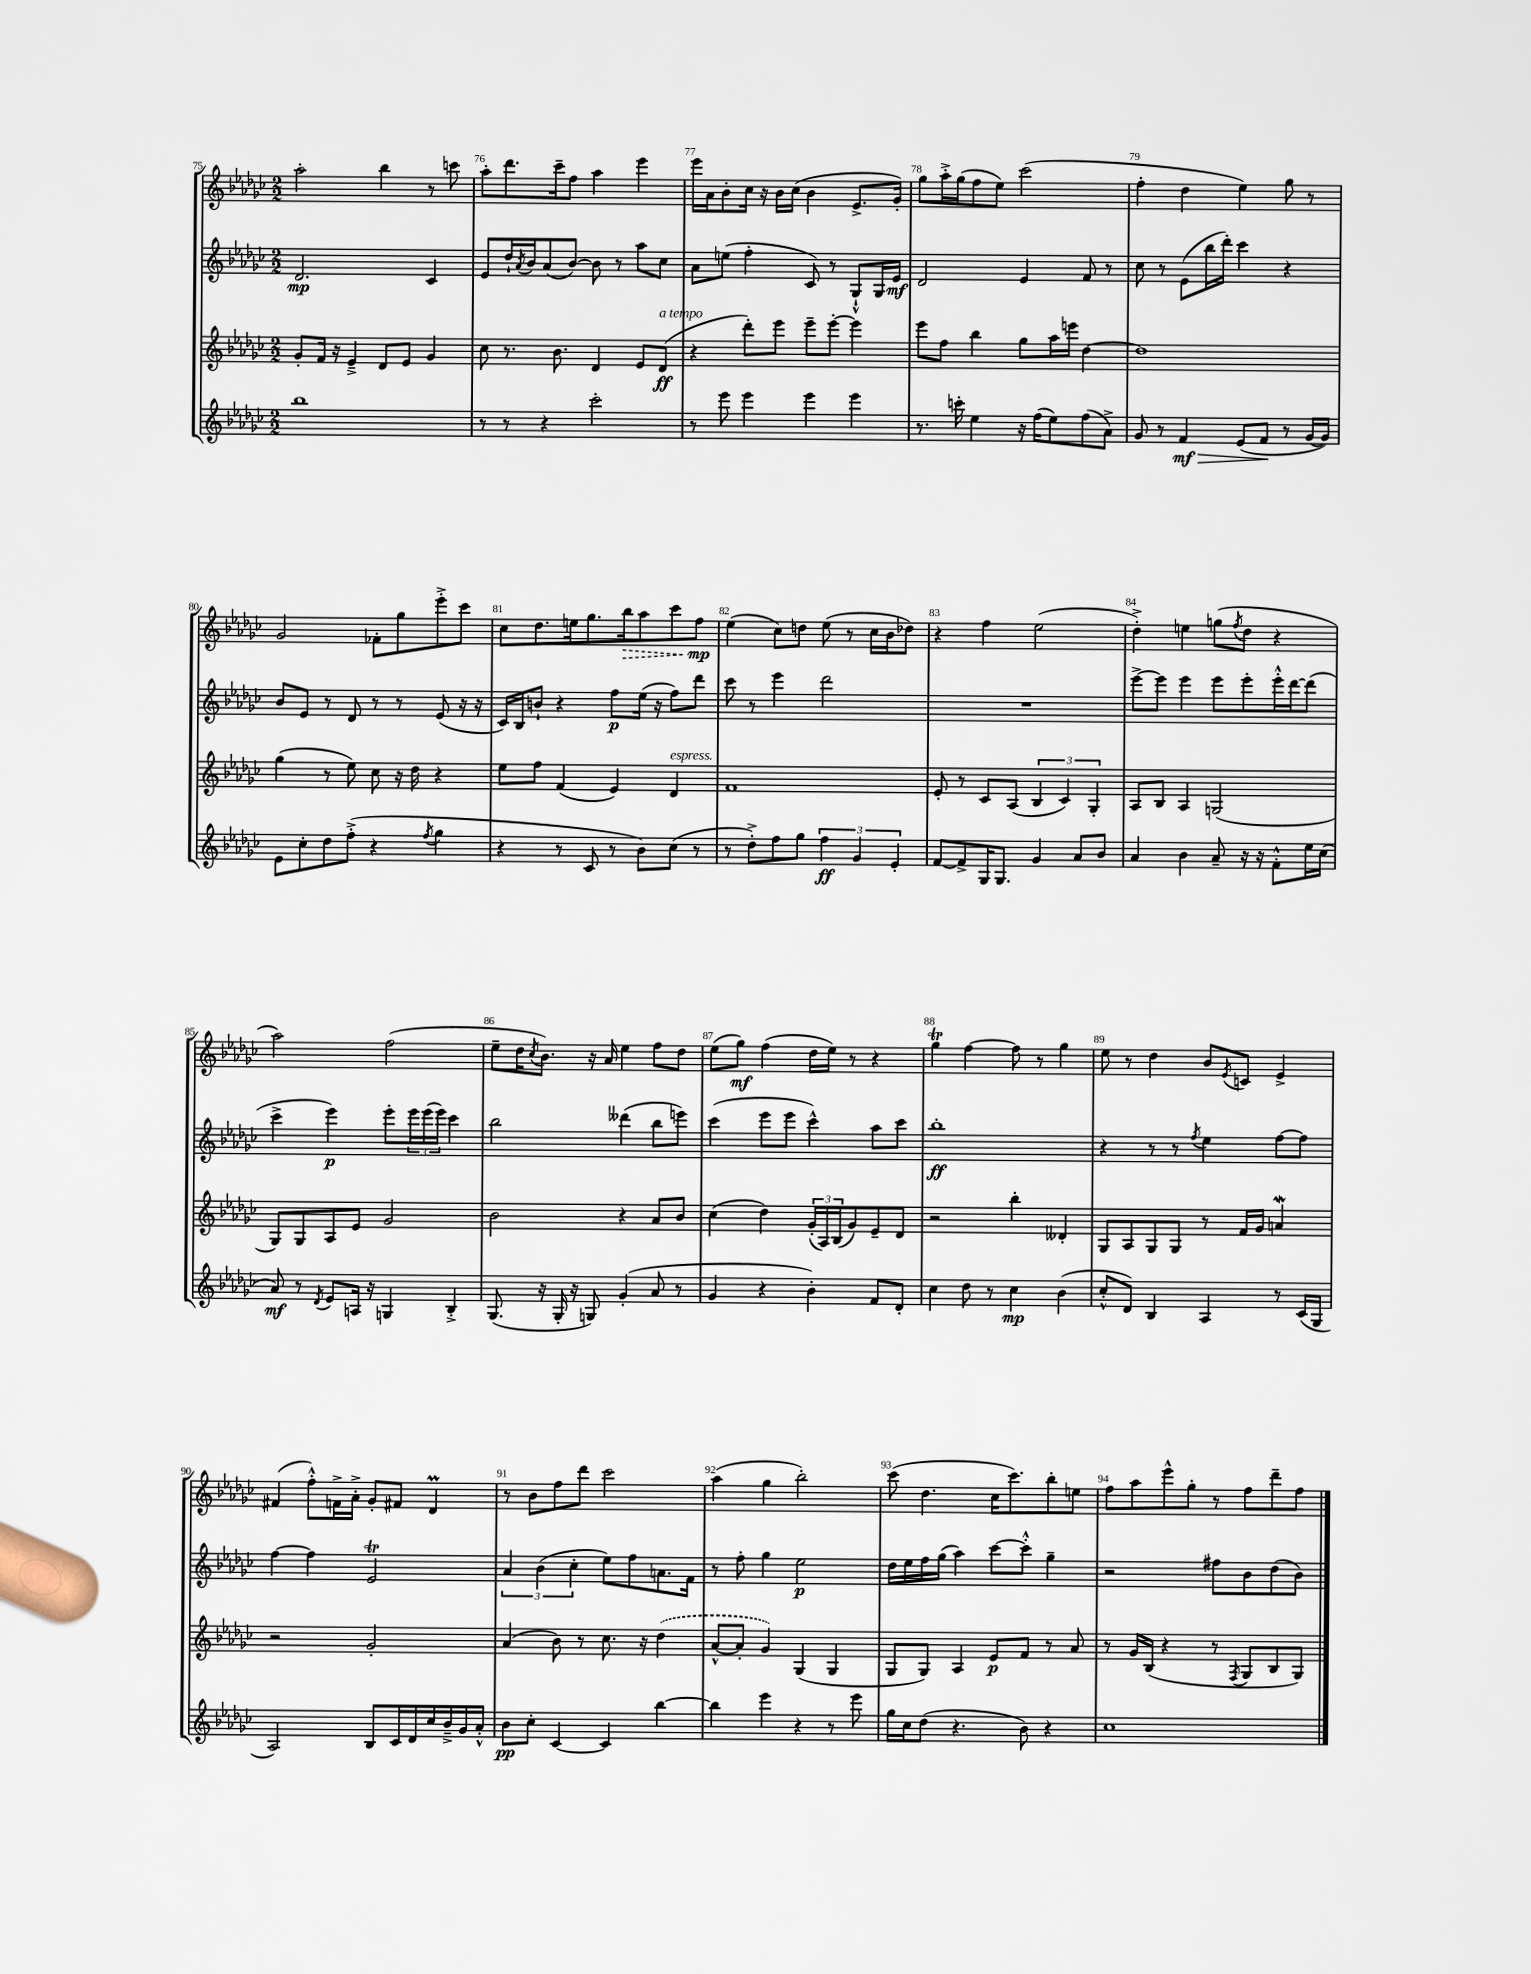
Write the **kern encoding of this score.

**kern	**dynam	**kern	**dynam	**kern	**dynam	**kern	**dynam
*part4	*part4	*part3	*part3	*part2	*part2	*part1	*part1
*staff4	*staff4	*staff3	*staff3	*staff2	*staff2	*staff1	*staff1
*clefG2	*	*clefG2	*	*clefG2	*	*clefG2	*
*k[b-e-a-d-g-c-]	*	*k[b-e-a-d-g-c-]	*	*k[b-e-a-d-g-c-]	*	*k[b-e-a-d-g-c-]	*
*M2/2	*	*M2/2	*	*M2/2	*	*M2/2	*
=75	=75	=75	=75	=75	=75	=75	=75
1bb-	.	8g-'/L	.	2.d-/	mp	2aa-'\	.
.	.	16f/Jk	.	.	.	.	.
.	.	16r	.	.	.	.	.
.	.	4e-~^/	.	.	.	.	.
.	.	8d-/L	.	.	.	4bb-\	.
.	.	8e-/J	.	.	.	.	.
.	.	4g-/	.	4c-/	.	8r	.
.	.	.	.	.	.	8cccn\	.
=76	=76	=76	=76	=76	=76	=76	=76
8r	.	8cc-\	.	8e-/L	.	8aa-'\L	.
8r	.	8.r	.	16dd-`/L	.	8.ddd-\	.
.	.	.	.	8qa-/	.	.	.
.	.	.	.	16b-/J	.	.	.
4r	.	.	.	(8a-/	.	.	.
.	.	8.b-\	.	.	.	16ccc-~\k	.
.	.	.	.	[8b-/J)	.	8ff\J	.
2ccc-'\	.	4d-/	.	8b-\]	.	4aa-\	.
.	.	.	.	8r	.	.	.
.	.	8e-/L	.	8aa-\L	.	4eee-\	.
!	!	!LO:TX:a:i:t=a tempo	!	!	!	!	!
.	.	(8d-/J	ff	8cc-\J	.	.	.
=77	=77	=77	=77	=77	=77	=77	=77
8r	.	4r	.	8a-\L	.	16eee-\LL	.
.	.	.	.	.	.	16a-\J	.
8eee-\	.	.	.	(8een\J	.	8b-'\	.
4eee-\	.	8ddd-'\L)	.	4ff'\	.	16cc-\Jk	.
.	.	.	.	.	.	16r	.
.	.	8eee-\J	.	.	.	16b-\LL	.
.	.	.	.	.	.	(16cc-\JJ	.
4eee-\	.	8eee-~\L	.	8c-/)	.	4b-\	.
.	.	[8eee-'\J	.	8r	.	.	.
4eee-\	.	4eee-\]	.	8G-`^^/L	.	8.e-^/L	.
.	.	.	.	16G-/L	.	.	.
.	.	.	.	16e-/JJ	mf	16g-'/Jk)	.
=78	=78	=78	=78	=78	=78	=78	=78
8.r	.	8eee-\L	.	2d-/	.	8gg-\L	.
.	.	8ff\J	.	.	.	16aa-'^\L	.
16cccn'\	.	.	.	.	.	(16gg-\J	.
4ee-\	.	4bb-\	.	.	.	8ff\	.
.	.	.	.	.	.	8ee-\J)	.
16r	.	8gg-\L	.	4e-/	.	(2ccc-\	.
(16ff\KL	.	.	.	.	.	.	.
8ee-\)	.	16aa-\L	.	.	.	.	.
.	.	16eeen\JJ	.	.	.	.	.
(8ff\	.	[4dd-\	.	8f/	.	.	.
8a-^\J)	.	.	.	8r	.	.	.
=79	=79	=79	=79	=79	=79	=79	=79
8g-/	.	1dd-]	.	8cc-\	.	4ff'\	.
8r	.	.	.	8r	.	.	.
!	!LO:HP:b	!	!	!	!	!	!
4f/	> mf	.	.	(8e-\L	.	4dd-\	.
.	.	.	.	16bb-\L	.	.	.
.	.	.	.	16ddd-'\JJ)	.	.	.
(8e-/L	.	.	.	4ccc-\	.	4ee-\)	.
8f/J	.	.	.	.	.	.	.
8r	]	.	.	4r	.	8gg-\	.
[16g-/LL	.	.	.	.	.	8r	.
16g-/JJ])	.	.	.	.	.	.	.
!!LO:LB:g=z
=80	=80	=80	=80	=80	=80	=80	=80
8e-\L	.	(4gg-\	.	8b-/L	.	2g-/	.
8cc-'\	.	.	.	8e-/J	.	.	.
8dd-\	.	8r	.	8r	.	.	.
(8ff'^\J	.	8ee-\)	.	8d-/	.	.	.
4r	.	8cc-\	.	8r	.	8f-X'\L	.
.	.	16r	.	8r	.	8gg-\	.
.	.	16dd-\	.	.	.	.	.
8qff/	.	.	.	.	.	.	.
4gg-\	.	4r	.	(8e-/	.	8eee-'^\	.
.	.	.	.	16r	.	8ccc-\J	.
.	.	.	.	16r	.	.	.
=81	=81	=81	=81	=81	=81	=81	=81
4r	.	8ee-\L	.	16c-/LL)	.	8cc-\L	.
.	.	.	.	16B-/J	.	.	.
.	.	8ff\J	.	8bn`/J	.	8.dd-\	.
8r	.	(4f/	.	4r	.	.	.
.	.	.	.	.	.	16een\k	.
8c-/	.	.	.	.	.	8.gg-\	.
8r	.	4e-/)	.	8ff\L	p	.	.
!	!	!	!	!	!	!	!LO:HP:b
.	.	.	.	.	.	16bb-\k	>
8b-\L)	.	.	.	(16ee-\Jk	.	8aa-\	.
.	.	.	.	16r	.	.	.
!	!	!LO:TX:a:i:t=espress.	!	!	!	!	!
(8cc-\J	.	4d-/	.	8ff\L)	.	8ccc-\	.
8r	.	.	.	8ddd-\J	.	8ff\J	mp
.	.	.	.	.	.	.	]
=82	=82	=82	=82	=82	=82	=82	=82
8r	.	1f	.	8ccc-\	.	(4ee-\	.
8dd-'^\L)	.	.	.	8r	.	.	.
8ff\	.	.	.	4eee-\	.	8cc-\L)	.
8gg-\J	.	.	.	.	.	8ddn\J	.
6ff\	ff	.	.	2ddd-\	.	(8ee-\	.
.	.	.	.	.	.	8r	.
6g-/	.	.	.	.	.	.	.
.	.	.	.	.	.	16cc-\LL	.
.	.	.	.	.	.	16b-\J	.
6e-'/	.	.	.	.	.	.	.
.	.	.	.	.	.	8dd-X\J)	.
=83	=83	=83	=83	=83	=83	=83	=83
[8f/L	.	8e-'/	.	1r	.	4r	.
8f^/]	.	8r	.	.	.	.	.
16G-/K	.	8c-/L	.	.	.	4ff\	.
8.G-/J	.	.	.	.	.	.	.
.	.	(8A-/J	.	.	.	.	.
4g-/	.	6B-/	.	.	.	(2ee-\	.
.	.	6c-/)	.	.	.	.	.
8a-/L	.	.	.	.	.	.	.
.	.	6G-'/	.	.	.	.	.
8b-/J	.	.	.	.	.	.	.
=84	=84	=84	=84	=84	=84	=84	=84
4a-/	.	8A-/L	.	[8eee-^\L	.	4dd-'^\)	.
.	.	8B-/J	.	8eee-\J]	.	.	.
4b-\	.	4A-/	.	4eee-\	.	4een\	.
8a-~/	.	(2Gn/	.	8eee-\L	.	(8ggn\L	.
.	.	.	.	.	.	8qff/	.
16r	.	.	.	8eee-'\	.	8dd-\J	.
16r	.	.	.	.	.	.	.
8f'^^\L	.	.	.	16eee-'^^\L	.	4r	.
.	.	.	.	[16ddd-\J	.	.	.
16ee-\L	.	.	.	(8ddd-\J]	.	.	.
(16cc-\JJ	.	.	.	.	.	.	.
!!LO:LB:g=z
=85	=85	=85	=85	=85	=85	=85	=85
8a-/)	mf	8G-/L)	.	4ccc-^\	.	2aa-\)	.
8r	.	8G-/	.	.	.	.	.
8qd-/	.	.	.	.	.	.	.
8e-/L	.	8A-/	.	4eee-\)	p	.	.
16An/Jk	.	8e-/J	.	.	.	.	.
16r	.	.	.	.	.	.	.
4Gn/	.	2g-/	.	8eee-'\L	.	(2ff\	.
.	.	.	.	24eee-\L	.	.	.
.	.	.	.	(24eee-\	.	.	.
.	.	.	.	24eee-\JJ)	.	.	.
4B-'^/	.	.	.	4ccc-\	.	.	.
=86	=86	=86	=86	=86	=86	=86	=86
(8.G-/	.	2b-\	.	2bb-\	.	8ee-~\L	.
.	.	.	.	.	.	16dd-\K	.
.	.	.	.	.	.	8qcc-/	.
16r	.	.	.	.	.	8.b-\J)	.
16G-'/	.	.	.	.	.	.	.
16r	.	.	.	.	.	.	.
8Gn/)	.	.	.	.	.	16r	.
.	.	.	.	.	.	16a-/	.
(4g-'/	.	4r	.	(4ddd--X\	.	4ee-\	.
8a-/	.	8a-/L	.	8bb-\L	.	8ff\L	.
8r	.	8b-/J	.	8eeen\J)	.	8dd-\J	.
=87	=87	=87	=87	=87	=87	=87	=87
4g-/	.	(4cc-\	.	(4ccc-\	.	(8ee-\L	.
.	.	.	.	.	.	8gg-\J)	mf
4r	.	4dd-\)	.	8eee-\L	.	(4ff\	.
.	.	.	.	8eee-\J	.	.	.
4b-'\)	.	(24g-'/LL	.	4ccc-^^\)	.	16dd-\LL	.
.	.	24A-/)	.	.	.	.	.
.	.	.	.	.	.	16ee-\JJ)	.
.	.	(24B-/J	.	.	.	.	.
.	.	8g-/)	.	.	.	8r	.
8f/L	.	8e-~/	.	8aa-\L	.	4r	.
8d-'/J	.	8d-/J	.	8ccc-\J	.	.	.
=88	=88	=88	=88	=88	=88	=88	=88
4cc-\	.	2r	.	1bb-'	ff	4gg-T\	.
8dd-\	.	.	.	.	.	[4ff\	.
8r	.	.	.	.	.	.	.
4cc-\	mp	4bb-'\	.	.	.	8ff\]	.
.	.	.	.	.	.	8r	.
(4b-\	.	4d--X'/	.	.	.	4gg-\	.
=89	=89	=89	=89	=89	=89	=89	=89
8cc-'^^/L	.	8G-/L	.	4r	.	8ee-\	.
8d-/J)	.	8A-/	.	.	.	8r	.
4B-/	.	8G-/	.	8r	.	4dd-\	.
.	.	8G-/J	.	8r	.	.	.
.	.	.	.	8qff/	.	.	.
4A-/	.	8r	.	4ee-\	.	8b-/L	.
.	.	.	.	.	.	8qe-/	.
.	.	16f/LL	.	.	.	8cn/J	.
.	.	16g-/JJ	.	.	.	.	.
8r	.	4anW/	.	[8ff\L	.	4e-^/	.
(16c-/LL	.	.	.	8ff\J]	.	.	.
16G-/JJ	.	.	.	.	.	.	.
!!LO:LB:g=z
=90	=90	=90	=90	=90	=90	=90	=90
2A-/)	.	2r	.	[4ff\	.	(4f#X/	.
.	.	.	.	4ff\]	.	8ff'^^\L)	.
.	.	.	.	.	.	16fn^\L	.
.	.	.	.	.	.	16a-'^\JJ	.
8B-/L	.	2g-'/	.	2e-T/	.	8g-'/L	.
16c-/L	.	.	.	.	.	8f#X/J	.
16d-/	.	.	.	.	.	.	.
16cc-/	.	.	.	.	.	4d-M/	.
16b-~^/	.	.	.	.	.	.	.
16g-/	.	.	.	.	.	.	.
16a-'^^/JJ	.	.	.	.	.	.	.
=91	=91	=91	=91	=91	=91	=91	=91
8b-\L	pp	(4a-/	.	6a-/	.	8r	.
8cc-'\J	.	.	.	.	.	8b-\L	.
.	.	.	.	(6b-\	.	.	.
[4c-/	.	8b-\)	.	.	.	8ff\	.
.	.	.	.	6cc-'\	.	.	.
.	.	8r	.	.	.	8ddd-\J	.
4c-/]	.	8.cc-\	.	8ee-\L)	.	2ccc-\	.
.	.	.	.	8ff\	.	.	.
.	.	16r	.	.	.	.	.
[4bb-\	.	(4dd-\	.	8.an\	.	.	.
.	.	.	.	16f\Jk	.	.	.
=92	=92	=92	=92	=92	=92	=92	=92
4bb-\]	.	[8a-^^/L	.	8r	.	(4aa-\	.
.	.	8a-'/J]	.	8ff'\	.	.	.
4eee-\	.	4g-/)	.	4gg-\	.	4gg-\	.
4r	.	(4G-/	.	2ee-\	p	2bb-'\)	.
8r	.	4G-/	.	.	.	.	.
8eee-\	.	.	.	.	.	.	.
=93	=93	=93	=93	=93	=93	=93	=93
16gg-\LL	.	8G-/L	.	16dd-\LL	.	(8ccc-\	.
16cc-\J	.	.	.	16ee-\	.	.	.
(8dd-\J	.	8G-/J)	.	16ff\	.	4.dd-\	.
.	.	.	.	(16gg-\JJ	.	.	.
4.r	.	4A-/	.	4aa-\)	.	.	.
.	.	8e-/L	p	[8ccc-\L	.	16cc-\KL	.
.	.	.	.	.	.	8.ccc-\)	.
8b-\)	.	8f/J	.	8ccc-'^^\J]	.	.	.
4r	.	8r	.	4gg-~\	.	8bb-'\	.
.	.	8a-/	.	.	.	8een\J	.
=94	=94	=94	=94	=94	=94	=94	=94
1cc-	.	8r	.	2r	.	8ff\L	.
.	.	16g-/LL	.	.	.	8aa-\	.
.	.	(16B-/JJ	.	.	.	.	.
.	.	4r	.	.	.	8eee-^^\	.
.	.	.	.	.	.	8gg-'\J	.
.	.	8r	.	8ff#X\L	.	8r	.
.	.	8qF/	.	.	.	.	.
.	.	8G-/L	.	8b-\	.	8ff\L	.
.	.	8B-/	.	(8dd-\	.	8ddd-~\	.
.	.	8G-/J)	.	8b-\J)	.	8ff\J	.
==	==	==	==	==	==	==	==
*-	*-	*-	*-	*-	*-	*-	*-
